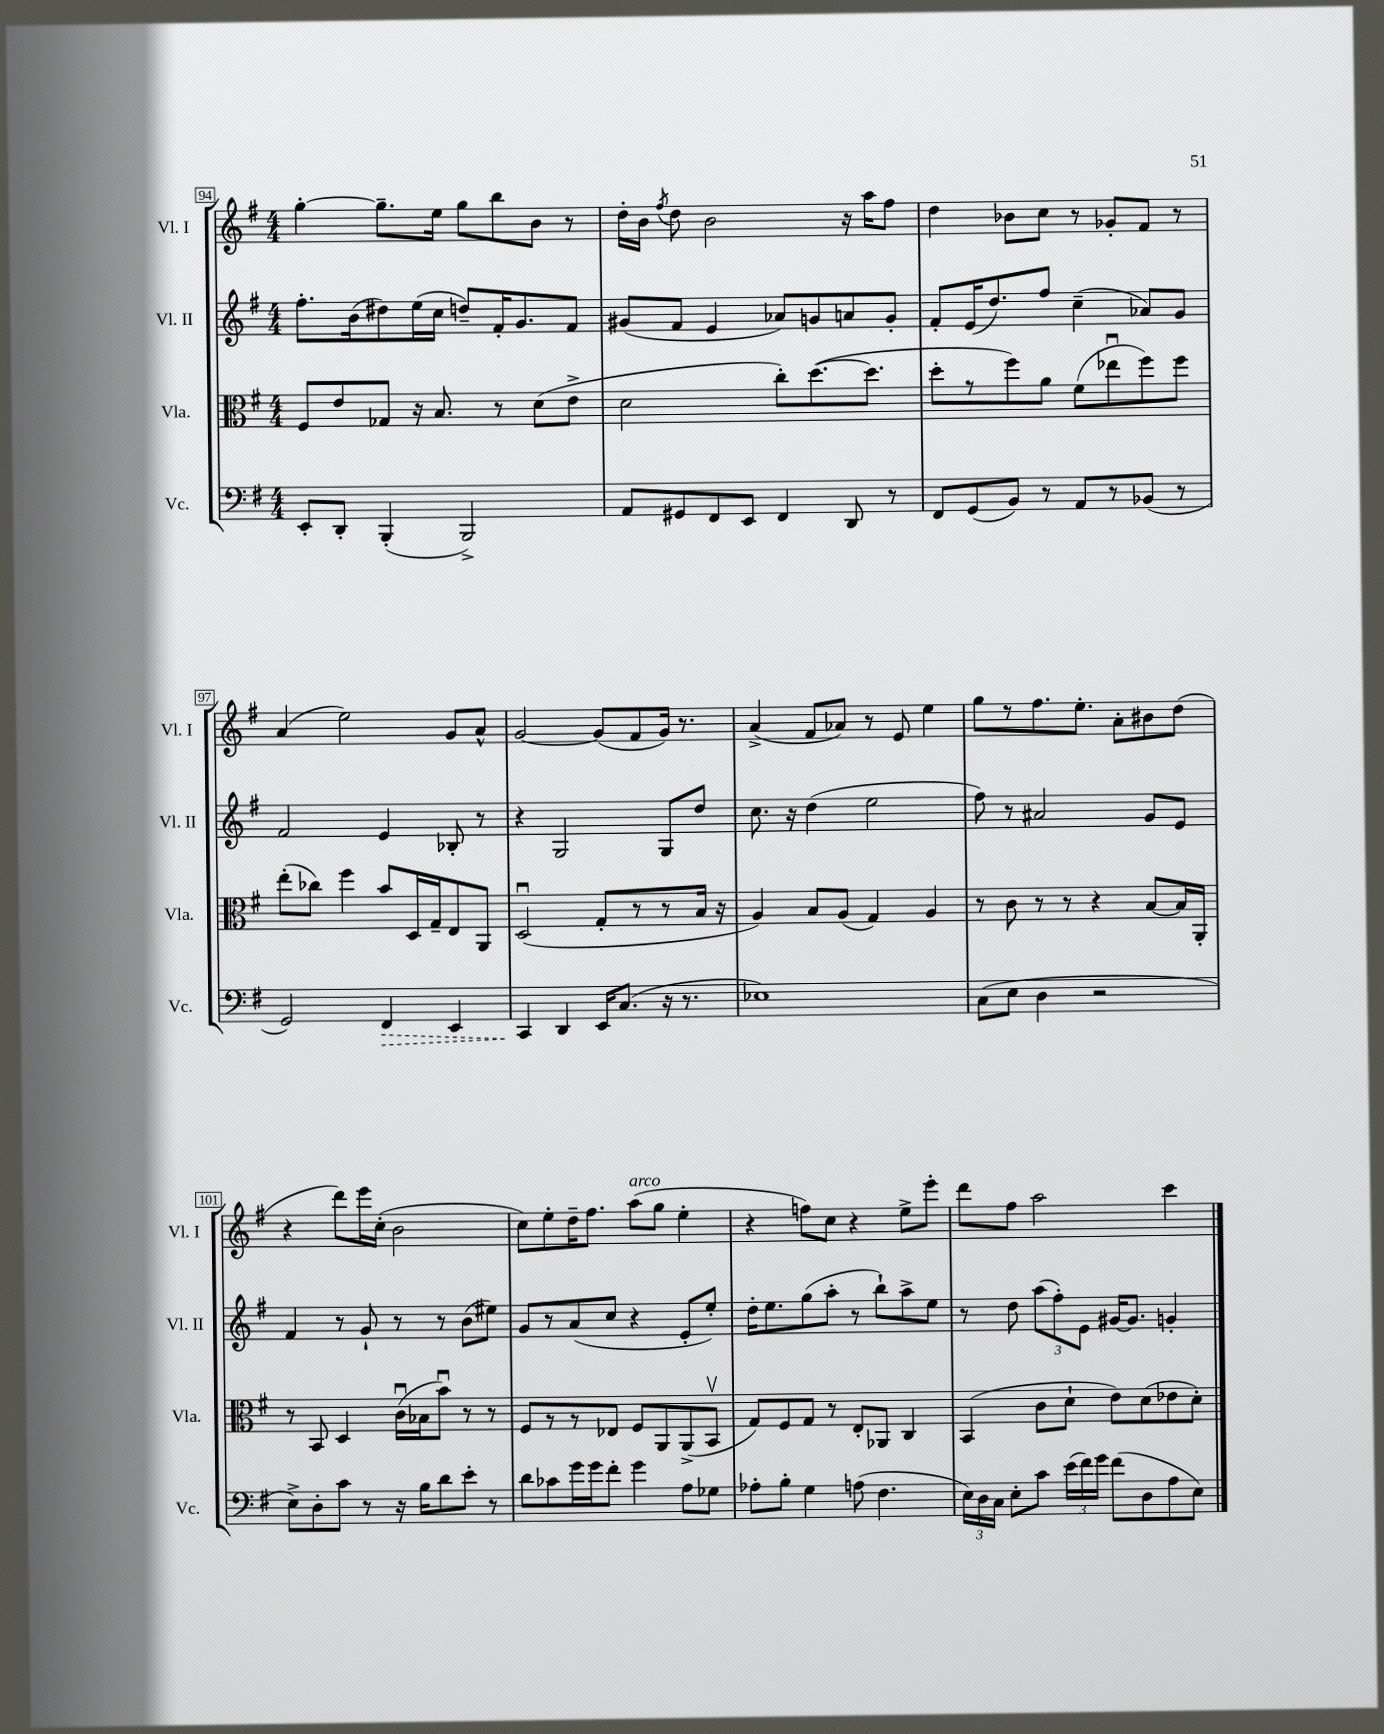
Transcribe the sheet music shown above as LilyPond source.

<<
\new StaffGroup <<
\new Staff = "s0" \with { instrumentName = "Vl. I" shortInstrumentName = "Vl. I" } {
    \clef treble \key g \major \numericTimeSignature \time 4/4
    \autoBeamOff g''4~-. g''8.[-- e''16] g''8[ b''8 b'8] r8 |
    d''16[-. b'16] \acciaccatura { fis''8 } d''8 b'2 r16 a''16[ fis''8] |
    d''4 bes'8[ c''8] r8 ges'8[-. fis'8] r8 |
    a'4( e''2) g'8[ a'8]-^ |
    g'2~ g'8[( fis'8 g'16]) r8. |
    a'4->( fis'8[ aes'8]) r8 e'8 e''4 |
    g''8[ r8 fis''8. e''8.]-. a'8[-. bis'8 d''8]( |
    r4 d'''8[) e'''16 c''16]-.( b'2 |
    c''8[) e''8-. d''16-- fis''8.] a''8[^\markup { \italic "arco" }( g''8] e''4-. |
    r4 f''8[) c''8] r4 e''8[-> e'''8]-. |
    d'''8[ fis''8] a''2 c'''4 \bar "|." |
}
\new Staff = "s1" \with { instrumentName = "Vl. II" shortInstrumentName = "Vl. II" } {
    \clef treble \key g \major \numericTimeSignature \time 4/4
    \autoBeamOff fis''8.[-. b'16( dis''8) e''16( c''16] d''8[--) fis'16-. g'8. fis'8] |
    gis'8[( fis'8] e'4 aes'8[) g'8 a'8 g'8]-. |
    fis'8[-. e'16( d''8.) fis''8] c''4--( aes'8[) g'8] |
    fis'2 e'4 bes8-. r8 |
    r4 g2 g8[ d''8] |
    c''8. r16 d''4( e''2 |
    fis''8) r8 ais'2 g'8[ e'8] |
    fis'4 r8 g'8-! r8 r8 b'8[( eis''8]) |
    g'8[ r8 a'8( c''8] r4 e'8[-. e''8]-.) |
    d''16[-. e''8. g''8( a''8]-. r8 b''8[-!) a''8-> e''8] |
    r8 d''8 \tuplet 3/2 { a''8[( fis''8-.) e'8] } gis'16[~ gis'8.] g'4-. \bar "|." |
}
\new Staff = "s2" \with { instrumentName = "Vla." shortInstrumentName = "Vla." } {
    \clef alto \key g \major \numericTimeSignature \time 4/4
    \autoBeamOff fis8[ e'8 ges8] r16 b8. r8 d'8[( e'8]-> |
    d'2 c''8[-.) d''8.~( d''8.] |
    d''8[-. r8 fis''8) a'8] fis'8[( ees''8\downbow fis''8) fis''8] |
    e''8[-.( ces''8]) fis''4 b'8[ d16 g16-- e8 a,8] |
    d2\downbow( g8[-. r8 r8 b16] r16 |
    a4) b8[ a8]( g4) a4 |
    r8 c'8 r8 r8 r4 b8[~ b16 a,16]-. |
    r8 b,8 d4 c'16[\downbow( bes16 b'8]\downbow) r8 r8 |
    fis8[ r8 r8 ees8] fis8[ a,8 a,8->( b,8]\upbow |
    g8[) fis8 g8] r8 e8[-. aes,8] c4 |
    b,4( c'8[ d'8]-! e'8[) d'8( ees'8 d'8]-.) \bar "|." |
}
\new Staff = "s3" \with { instrumentName = "Vc." shortInstrumentName = "Vc." } {
    \clef bass \key g \major \numericTimeSignature \time 4/4
    \autoBeamOff e,8[-. d,8]-. b,,4-.( b,,2->) |
    a,8[ gis,8 fis,8 e,8] fis,4 d,8 r8 |
    fis,8[ g,8( b,8]) r8 a,8[ r8 bes,8]( r8 |
    g,2) \once \override Hairpin.style = #'dashed-line fis,4\> e,4 |
    c,4\! d,4 e,16[ c8.]( r16 r8. |
    ees1) |
    c8[( e8] d4 r2 |
    e8[->) d8-. c'8] r8 r16 b16[ d'8 e'8]-. r8 |
    d'8[ ces'8 g'16 g'16 fis'8]-. g'4 a8[ ges8] |
    aes8[-. b8]-. g4 a8( fis4. |
    \tuplet 3/2 { e16[) d16 c16] } e8[-. c'8] \tuplet 3/2 { e'16[( fis'16) g'16] } fis'8[( d8 a8 e8]) \bar "|." |
}
>>
>>
\layout { \context { \Score currentBarNumber = #94 \override BarNumber.stencil = #(make-stencil-boxer 0.1 0.3 ly:text-interface::print) } }
